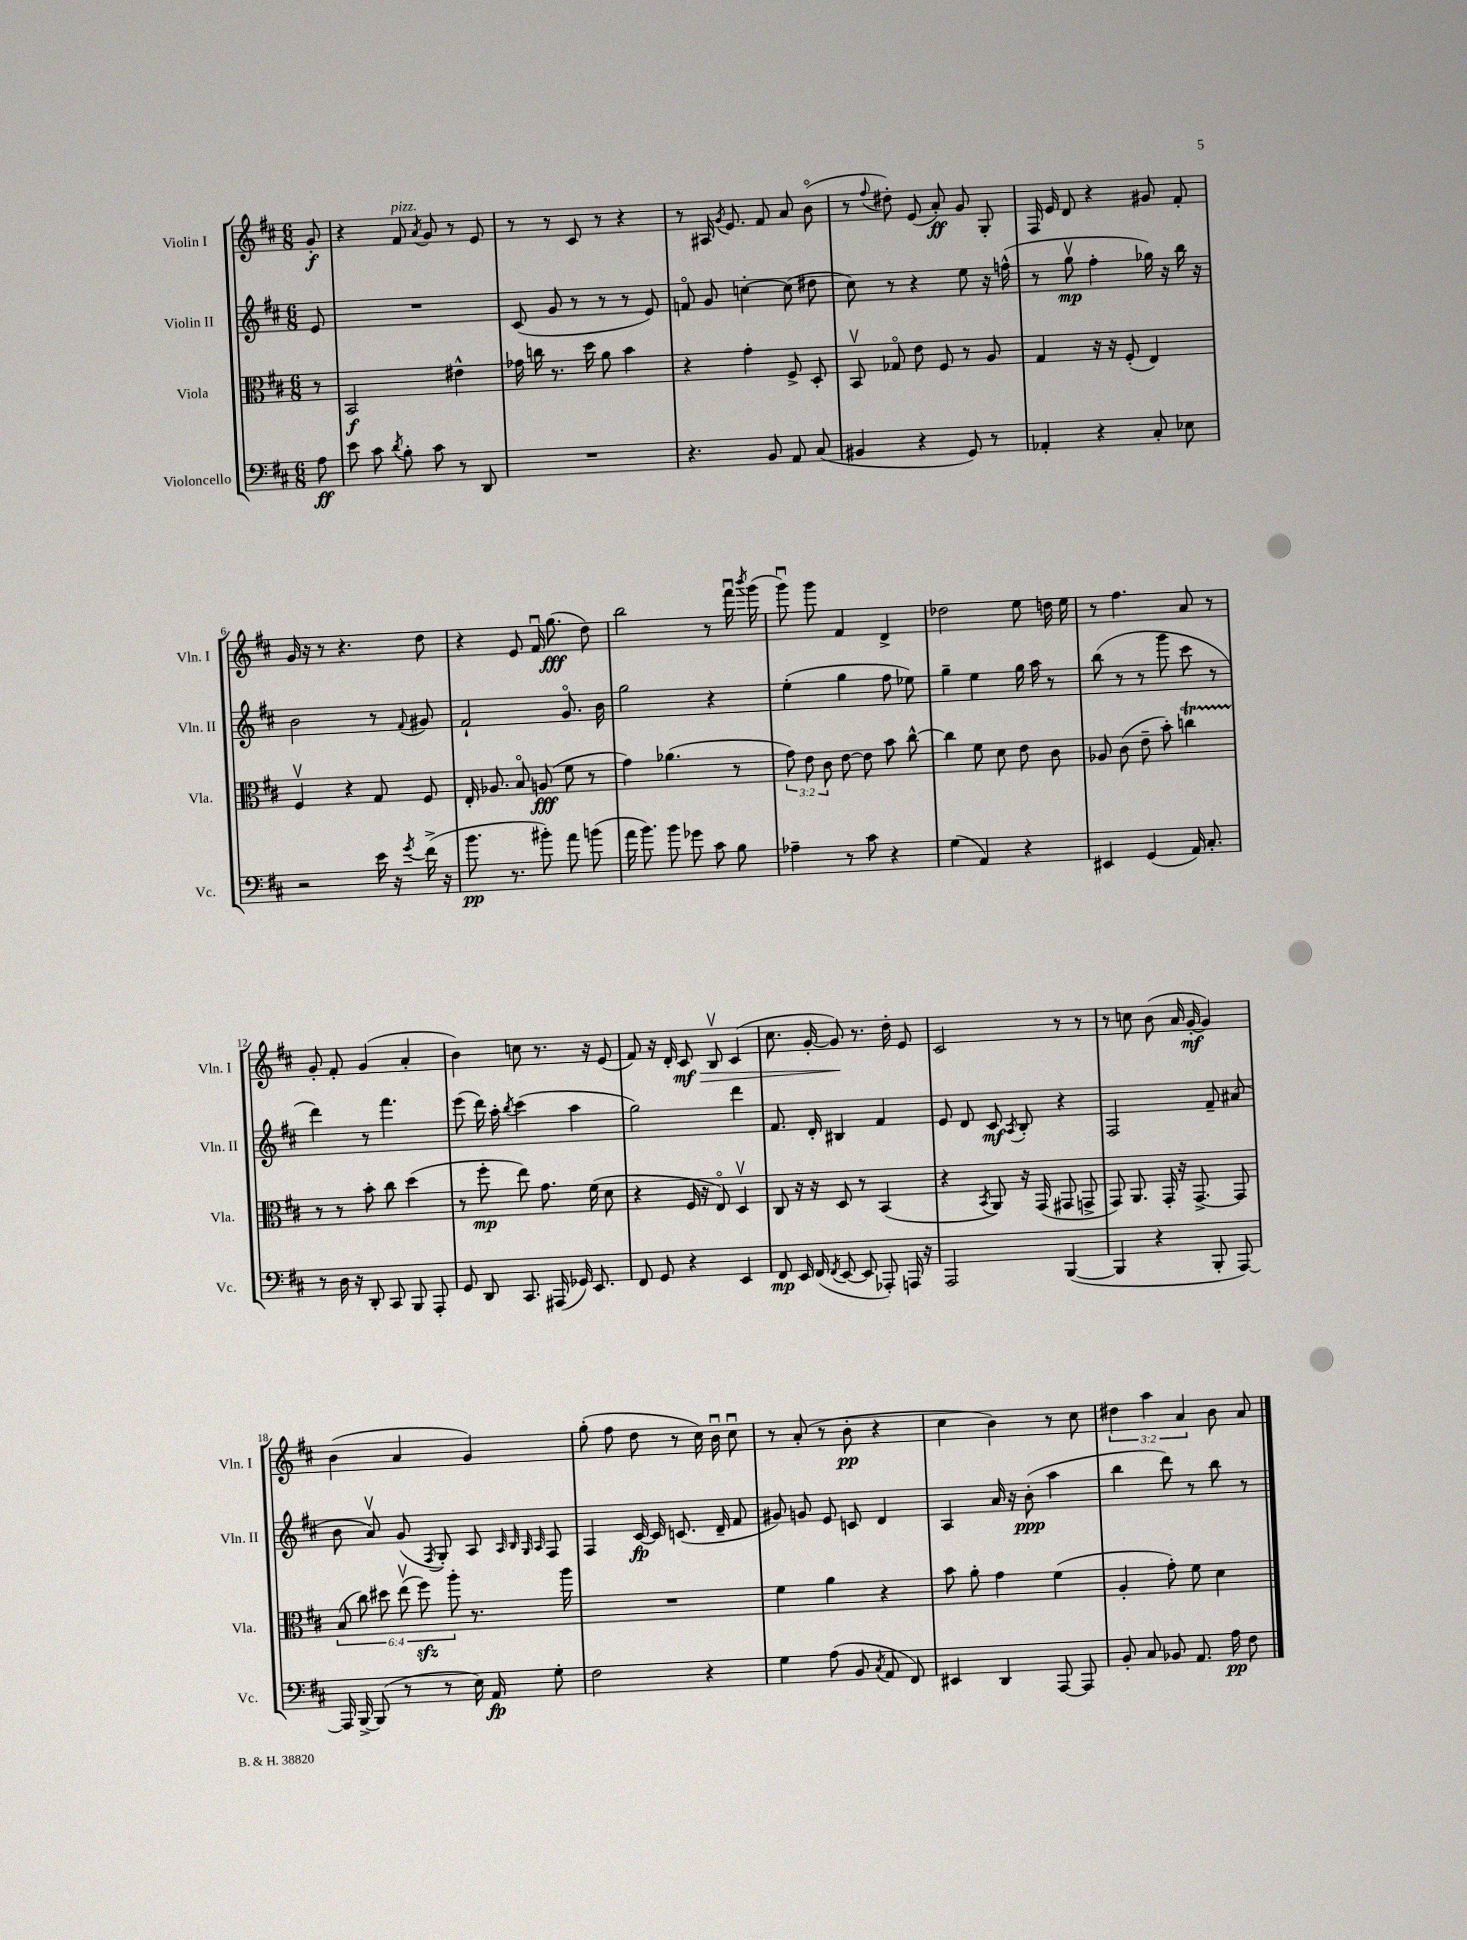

**kern	**kern	**kern	**kern
*staff4	*staff3	*staff2	*staff1
*clefF4	*clefC3	*clefG2	*clefG2
*k[f#c#]	*k[f#c#]	*k[f#c#]	*k[f#c#]
*M6/8	*M6/8	*M6/8	*M6/8
8A\	8r	8e/	8g'/
=	=	=	=
8e\	2BB/	2.r	4r
8c#\	.	.	.
8qd/	.	.	.
8B'\	.	.	8f#/
.	.	.	8qa/
8c#\	.	.	8g/
8r	4e#^^\	.	8r
8DD/	.	.	8e/
=	=	=	=
2.r	16g-\	(8c#/	8r
.	16cc\	.	.
.	8.r	8g/	8r
.	.	8r	8c#/
.	16dd\	.	.
.	8a\	8r	8r
.	4b\	8r	4r
.	.	8e/)	.
=	=	=	=
4.r	4r	8fo/	8r
.	.	8g/	16A#/
.	.	.	8qg/
.	.	.	8.e/
.	4g'\	[4cc'\	.
8BB/	.	.	8f#/
8AA/	8F#^/	(8cc\]	8a/
(8C#/	8D'/	8dd#\	(8bo\
=	=	=	=
4BB#/	8BBv/	8cc#\)	8r
.	.	.	8qqff#/
.	8G-o/	8r	8dd#'\)
4r	8e\	4r	(8e/
.	8F#/	.	8a'/)
8GG/)	8r	8ee\	8g/
8r	8A/	16r	8G'/
.	.	(16ff^^\	.
=	=	=	=
4AA-'/	4G/	8r	16F#/
.	.	.	16e/
.	.	8ggv\	8d/
4r	16r	4ff#'\	4r
.	16r	.	.
.	(8F#'/	.	.
8C#'/	4E/)	16gg-\)	8g#/
.	.	16r	.
8E-\	.	16bb\	8f#'/
.	.	16r	.
=	=	=	=
2r	4F#v/	2b\	16g/
.	.	.	16r
.	.	.	8r
.	4r	.	4.r
16e\	8G/	8r	.
16r	.	.	.
8qg/	.	8qqf#/	.
(16f#^\	8F#/	8g#/	8dd\
16r	.	.	.
=	=	=	=
8.b\	16E'/	2f#`/	4r
.	8.A-/	.	.
8.r	.	.	.
.	8Bo/	.	8e/
8b#'\)	(8A/	.	16f#u/
.	.	.	(8.gg\
8a\	8f#\	8.go/	.
(8b\	8r	.	8dd\)
.	.	16b\	.
=	=	=	=
16a\	4g\)	2gg\	2bb\
8.b\)	.	.	.
8b\	(4.a-\	.	.
8g-\	.	.	.
8c#\	.	4r	8r
8B\	8r	.	16fff#u\
.	.	.	8qbbb/
.	.	.	(16ggg\
=	=	=	=
4A-~\	12g\)	(4ee'\	8gggu\)
.	12e\	.	.
.	.	.	8ggg\
.	12c#\	.	.
8r	[8e\	4gg\	4f#/
8c#\	8e\]	.	.
4r	8b\	8ff#\	4d^/
.	[8cc#^^\	8ee-\)	.
=	=	=	=
(4G\	4cc#\]	4gg~\	2dd-\
4AA/)	8f#\	4ee\	.
.	8d\	.	.
4r	8e\	16gg\	8ee\
.	.	16aa\	.
.	8c#\	8r	16dd\
.	.	.	16ee\
=	=	=	=
4EE#/	8A-/	(8bb\	8r
.	(8c#\	8r	4.ff#\
(4GG/	8e~\	8r	.
.	8b'\)	8ggg\	.
16AA/)	4cc\	8ccc#\	8a/
8.C#'/	.	.	.
.	.	8r	8r
=	=	=	=
8r	8r	4ddd\)	8g'/
16D\	8r	.	8f#'/
16r	.	.	.
8DD'/	8b'\	8r	(4g/
8CC#/	8cc#\	4.fff#\	.
8BBB/	(4dd\	.	4a'/
8AAA'/	.	.	.
=	=	=	=
8GG/	8r	(8eee\	4b\)
8DD/	8ff#'\	16ddd\)	.
.	.	16aa'\	.
.	.	8qbb/	.
8.CC#/	8ee\)	(4ccc#\	8cc\
.	8.g\	.	8.r
(16AAA#/	.	.	.
16GG-/)	.	4aa\	.
8.EE/	(16f#\	.	16r
.	8d\	.	(8e/
=	=	=	=
8FF#/	4r	2gg\)	8f#/)
8GG/	.	.	16r
.	.	.	16d'/
4r	16F#/	.	8c#/
.	16r	.	.
.	8Eo/)	.	8Bv/
4EE/	4Dv/	4ddd\	(4c#/
=	=	=	=
8FF#/	8C#/	8.f#/	8.cc#\
16EE/	16r	.	.
(16FF#/	16r	16d'/	[16g'/
8qFF#/	.	.	.
[8EE/	8D/	4B#/	8g/])
8EE/]	8r	.	8.r
8AAA-'/)	(4BB/	4f#/	.
.	.	.	16dd'\
16AAA/	.	.	8e/
16r	.	.	.
=	=	=	=
2AAA/	4r	8e/	2c#/
.	.	8d/	.
.	8qBB/	.	.
.	8AA/)	8c#/	.
.	.	8qA/	.
.	16r	8B'/	.
.	(16GG/	.	.
([4BBB/	8GG#/	4r	8r
.	8GG^/	.	8r
=	=	=	=
4BBB/]	8GG/)	2F#/	8r
.	8.AA/	.	8cc\
4r	.	.	(8b\
.	16GG'/	.	.
.	16r	.	16a/
.	[8.GG^/	.	[16g'/
8BBB'/	.	8f#~/	4g/])
[8AAA/)	8GG/]	(8a#/	.
=	=	=	=
16AAA/]	(12B/	8b\	(4b\
[16BBB^/	.	.	.
.	12cc#\)	.	.
(8BBB/]	.	8av/)	.
.	12dd#\	.	.
8r	(12eev\	(8g/	4a/
.	12ff#\)	.	.
.	.	8qF#/	.
8r	.	8G'/)	.
.	12aa'\	.	.
16E\)	8.r	8A/	4g/)
16AA/	.	.	.
.	.	32qqA/	.
.	.	32qqB/	.
.	.	32qqG/	.
.	.	32qqA/	.
8G'\	.	8F#/	.
.	16aa\	.	.
=	=	=	=
2F#\	2.r	4F#/	(8gg'\
.	.	.	8ff#\
.	.	[16c#/	8dd\
.	.	16c#/]	.
.	.	(8.c/	8r
4r	.	.	16cc#\)
.	.	16d~/	16bu\
.	.	8f#/	8cc#u\
=	=	=	=
4G\	4f#\	8g#/)	8r
.	.	8g/	(8a'/
(8A\	4a\	8e/	8r
8BB/	.	8c/	8b'\
8qC#/	.	.	.
8AA/	4r	4d/	4r
8FF#/)	.	.	.
=	=	=	=
4EE#/	8b\	4A/	4cc#\
.	8a'\	.	.
4DD/	4g\	16a/	4b\)
.	.	16r	.
.	.	(8b'\	.
[8AAA/	(4f#\	4aa\	8r
8AAA/]	.	.	8cc#\
=	=	=	=
8BB'/	4A'/	4bb\	6dd#\
8C#/	.	.	.
.	.	.	6aa\
8BB-/	8g'\)	8ddd\)	.
.	.	.	6a/
8.AA/	8f#\	8r	.
.	4d\	8bb\	8b\
16A\	.	.	.
8F#\	.	8r	8a/
==	==	==	==
*-	*-	*-	*-
